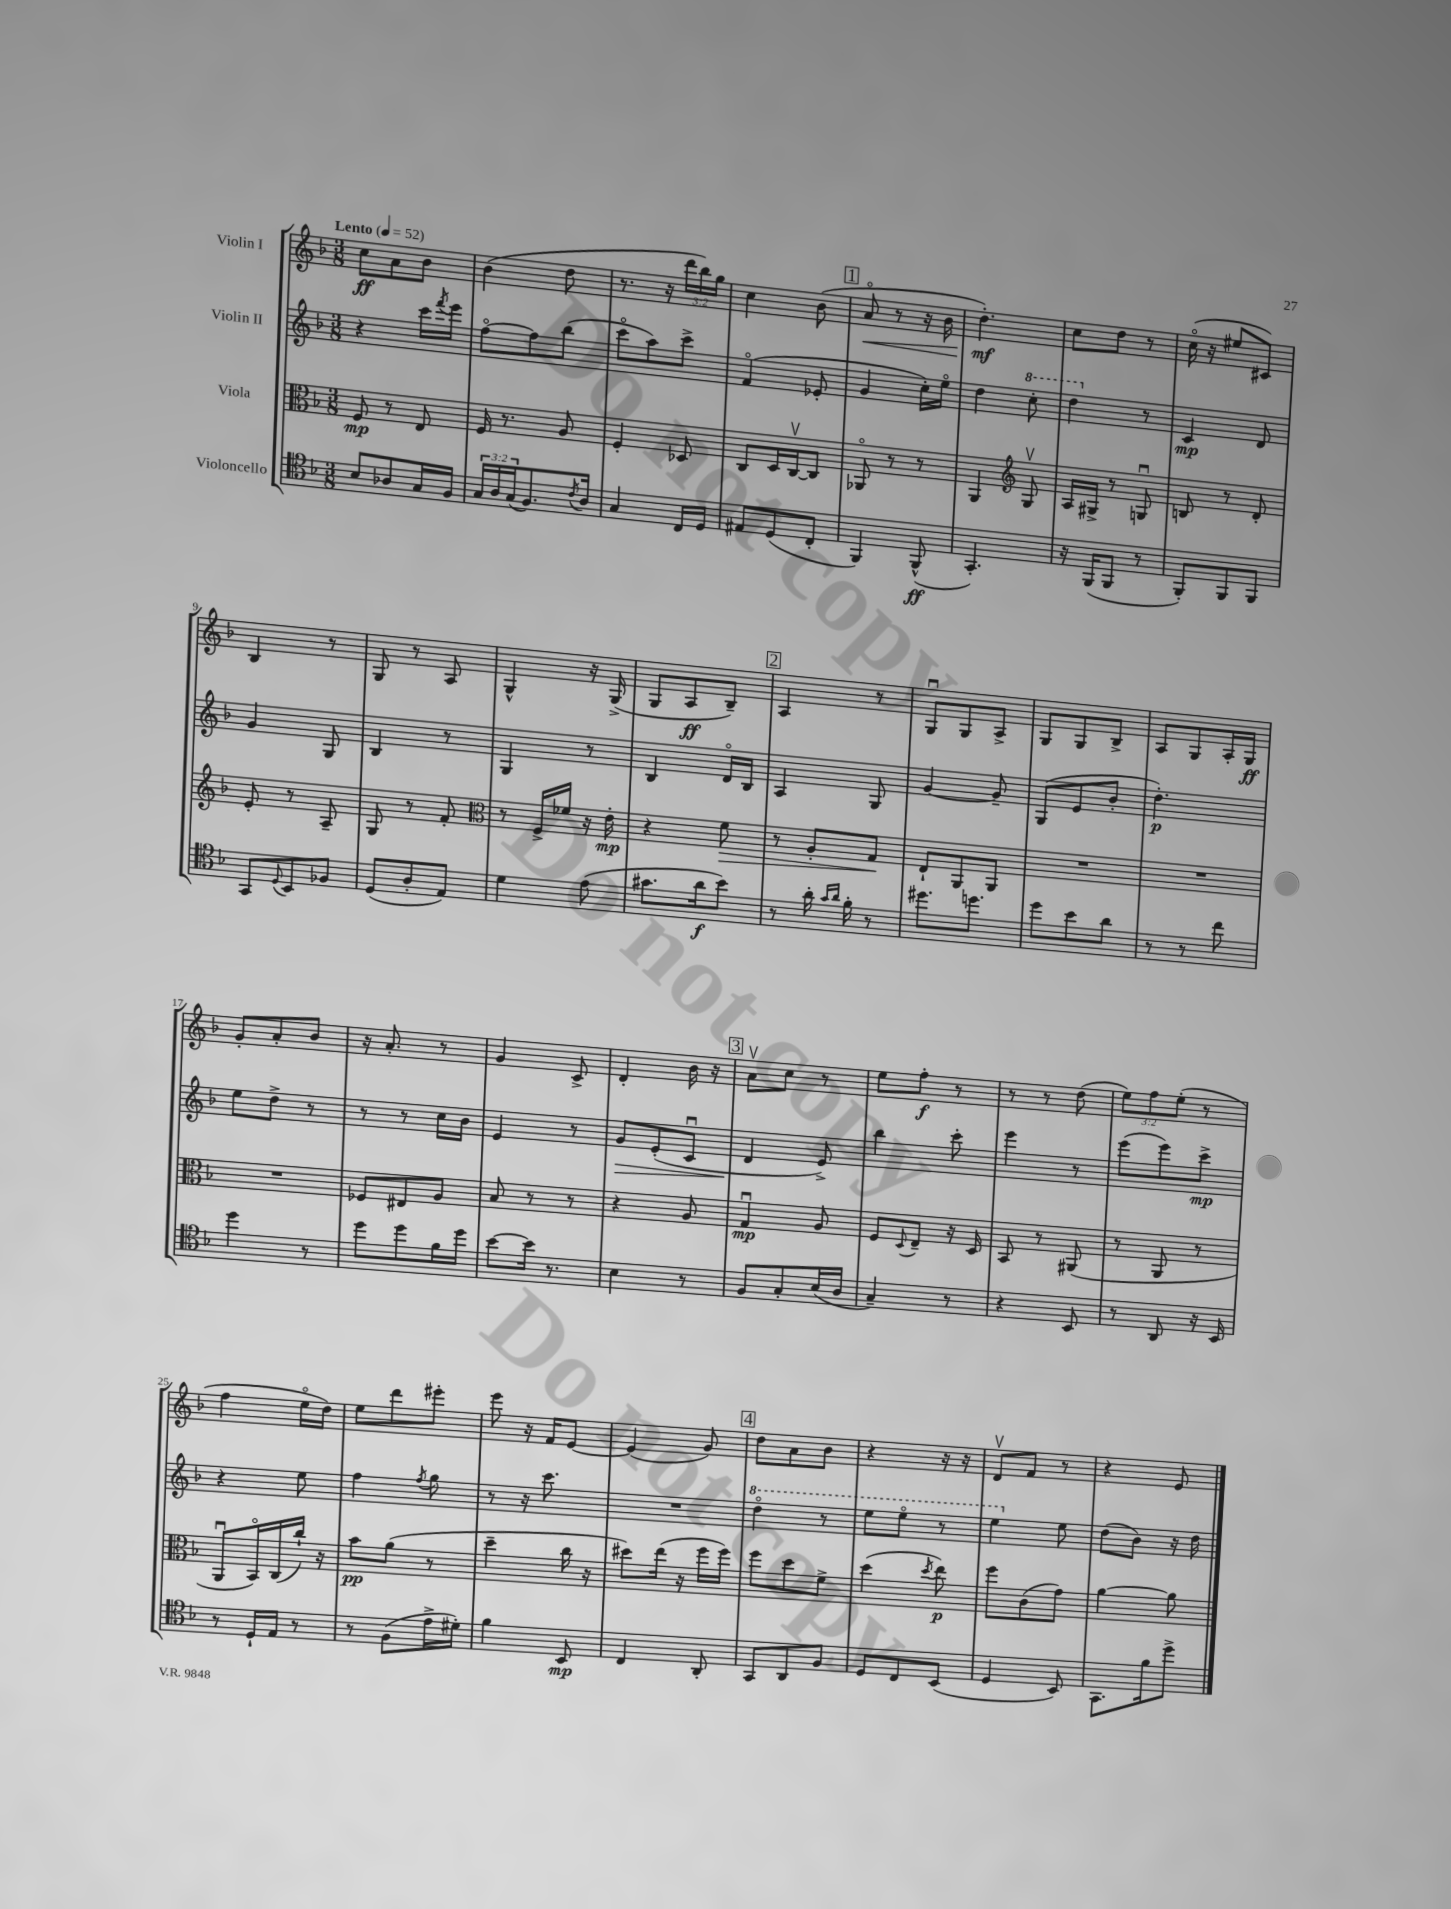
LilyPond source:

<<
\new StaffGroup <<
\new Staff = "s0" \with { instrumentName = "Violin I" } {
    \clef treble \key f \major \numericTimeSignature \time 3/8 \override Staff.TupletNumber.text = #tuplet-number::calc-fraction-text \tempo "Lento" 4 = 52
    c''8\ff a'8 bes'8 |
    bes'4( d''8 |
    r8. r16 \tuplet 3/2 { d'''16 bes''16) g''16 } |
    c''4 bes'8( |
    \mark \markup { \box "1" } a'8\flageolet\< r8 r16 bes'16 |
    d''4.-.\mf\!) |
    c''8 d''8 r8 |
    c''16\flageolet( r16 eis''8 cis'8) |
    bes4 r8 |
    g8 r8 a8 |
    g4-^ r16 g16->( |
    g8 a8\ff bes8--) |
    \mark \markup { \box "2" } a4 r8 |
    g8\downbow g8 a8-> |
    g8 g8 bes8-> |
    a8 g8 a16-. g16\ff |
    g'8-. a'8-. bes'8 |
    r16 a'8.-. r8 |
    g'4 c'8-> |
    d'4-. bes'16 r16 |
    \mark \markup { \box "3" } a'8\upbow c''8 r8 |
    e''8 f''8-.\f r8 |
    r8 r8 d''8( |
    \tuplet 3/2 { e''8) f''8 e''8-.( } r8 |
    f''4 e''16\flageolet d''16) |
    e''8 d'''8 eis'''8-. |
    e'''8 r16 f'16 e'8~ |
    e'4( g'8) |
    \mark \markup { \box "4" } d''8 a'8 bes'8 |
    r4 r16 r16 |
    d'8\upbow f'8 r8 |
    r4 e'8 \bar "|." |
}
\new Staff = "s1" \with { instrumentName = "Violin II" } {
    \clef treble \key f \major \numericTimeSignature \time 3/8
    r4 c'''16 \acciaccatura { f'''8 } e'''16 |
    f''8~\flageolet f''8 bes''8( |
    c'''8\flageolet a''8) c'''8-> |
    f'4\flageolet( ees'8-. |
    \mark \markup { \box "1" } g'4 c''16-.) e''16\flageolet |
    d''4 \ottava #1 c'''8-. |
    d'''4 \ottava #0 r8 |
    c'4\mp d'8 |
    g'4 g8 |
    bes4 r8 |
    g4 r8 |
    bes4 d'16\flageolet bes16 |
    \mark \markup { \box "2" } a4 g8 |
    g'4~ g'8-- |
    g8( e'8 bes'8-. |
    d''4.-.\p) |
    e''8 d''8-> r8 |
    r8 r8 c''16 bes'16 |
    e'4 r8 |
    g'8\> e'8-.( c'8\downbow |
    \mark \markup { \box "3" } d'4\! e'8->) |
    bes''4 c'''8-. |
    e'''4 r8 |
    e'''8( e'''8) c'''8->\mp |
    r4 e''8 |
    f''4 \acciaccatura { f''8 } g''8 |
    r8 r16 c'''8. |
    R4. |
    \mark \markup { \box "4" } \ottava #1 d'''4\flageolet r8 |
    e'''8 e'''8\flageolet r8 |
    e'''4 \ottava #0 e''8 |
    d''8( bes'8) r16 d''16 \bar "|." |
}
\new Staff = "s2" \with { instrumentName = "Viola" } {
    \clef alto \key f \major \numericTimeSignature \time 3/8
    f8\mp r8 e8 |
    f16 r8. a8 |
    f4-. des8 |
    c8 d16 c16~\upbow c8 |
    \mark \markup { \box "1" } aes,8\flageolet r8 r8 |
    a,4 \clef treble g8\upbow |
    a16 gis16-> r8 g8\downbow |
    b8 r8 d'8-. |
    e'8-. r8 a8-- |
    g8 r8 f'8-. |
    \clef alto r8 f16-> fes'16 r16 e'16-.\mp |
    r4 f'8\> |
    \mark \markup { \box "2" } r8 a8-. g8\! |
    e8-! a,8 a,8 |
    R4. |
    R4. |
    R4. |
    fes8 eis8 a8 |
    bes8 r8 r8 |
    r4 a8 |
    \mark \markup { \box "3" } g4\downbow\mp a8 |
    f8 \appoggiatura { d8 } e8-- r16 d16 |
    bes,8 r8 ais,8( |
    r8 a,8 r8 |
    a,8\downbow bes,16\flageolet) c16( c''16-!) r16 |
    bes'8\pp a'8( r8 |
    d''4-- c''16 r16 |
    dis''8) e''16( r16 f''16 f''16) |
    \mark \markup { \box "4" } f''8 d''8 f'8-> |
    d''4( \acciaccatura { d''8 } e''8\p) |
    f''8 c'8( g'8) |
    a'4~ a'8 \bar "|." |
}
\new Staff = "s3" \with { instrumentName = "Violoncello" } {
    \clef tenor \key f \major \numericTimeSignature \time 3/8 \override Staff.TupletNumber.text = #tuplet-number::calc-fraction-text
    bes8 aes8 g16 f16 |
    \tuplet 3/2 { g16 a16 g16( } f8.) \acciaccatura { c'8 } a16 |
    g4 c16 d16 |
    eis8 d8( c8-. |
    \mark \markup { \box "1" } f,4) f,8-^\ff( |
    g,4.-.) |
    r16 f,16( f,8 r8 |
    f,8-.) f,8 f,8 |
    g,8 \appoggiatura { d8 } bes,8 fes8 |
    d8( a8-. e8) |
    d'4 e'8( |
    gis'8. a'16\f bes'8) |
    \mark \markup { \box "2" } r8 a'16-. \grace { g'16 a'16 } f'16-. r8 |
    dis''8. d''8. |
    d''8 bes'8 a'8 |
    r8 r8 c''8 |
    d''4 r8 |
    d''8 d''8 f'16 d''16 |
    bes'8~ bes'16 r8. |
    bes4 r8 |
    \mark \markup { \box "3" } f8 g8-. bes16( a16 |
    g4--) r8 |
    r4 bes,8 |
    r8 a,8 r16 bes,16 |
    r8 d16-! e16 r8 |
    r8 f8( e'16-> dis'16-.) |
    f'4 bes,8\mp |
    c4 a,8-. |
    \mark \markup { \box "4" } g,8 a,8 f8 |
    d8 c8 bes,8( |
    d4 bes,8) |
    g,8. f'16 d''8-> \bar "|." |
}
>>
>>
